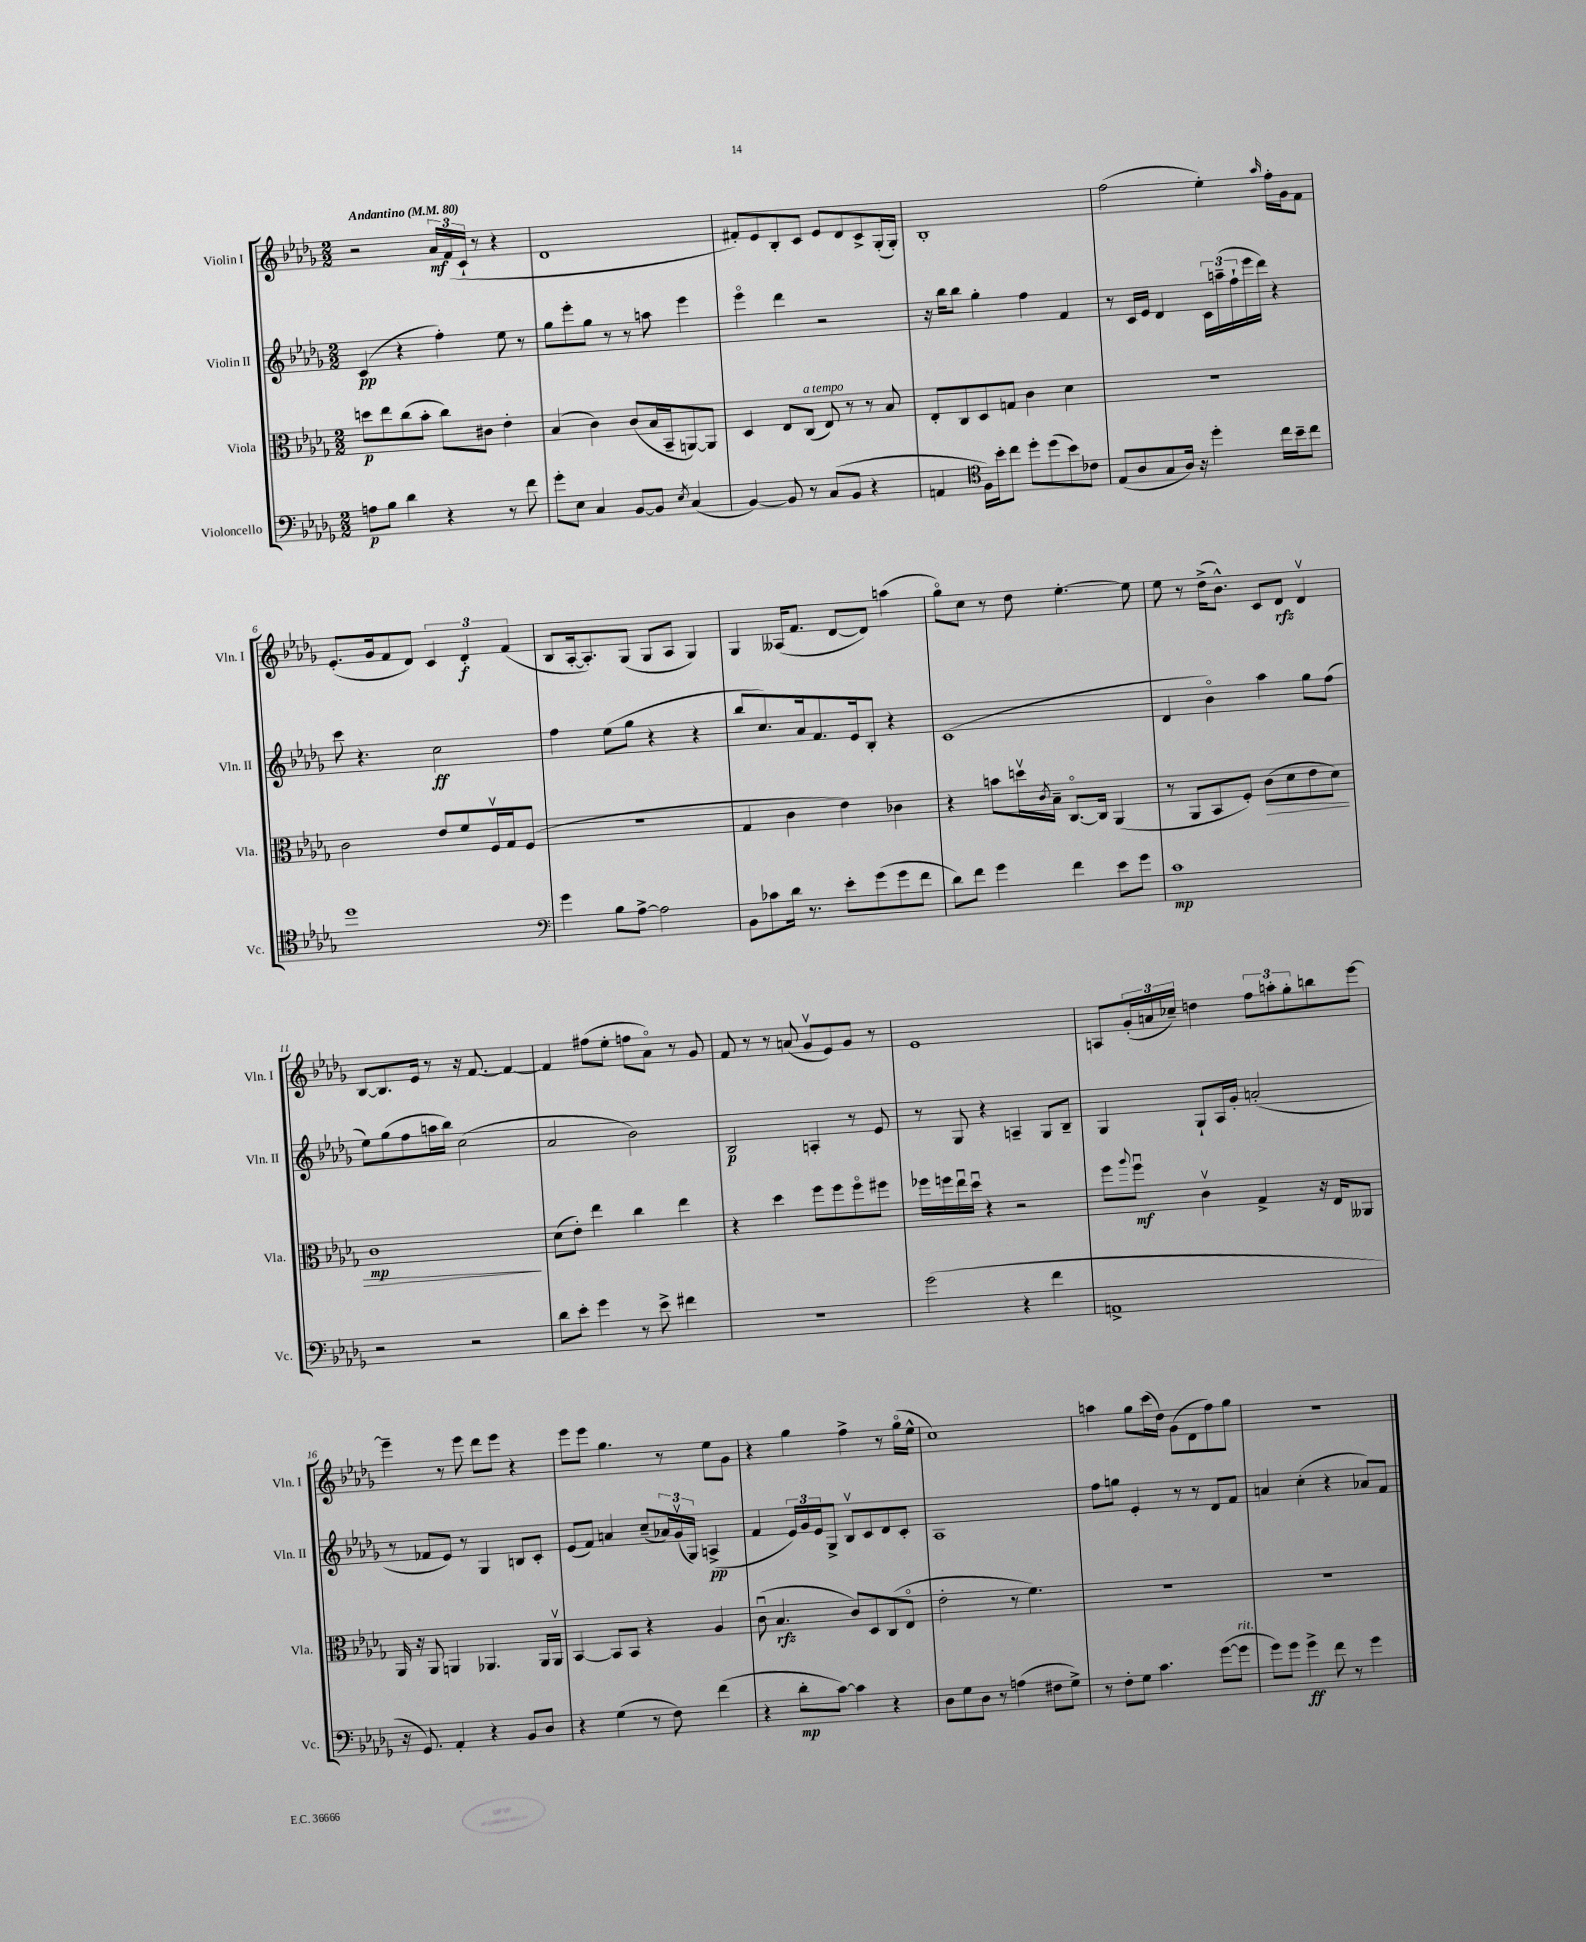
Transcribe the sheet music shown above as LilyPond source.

<<
\new StaffGroup <<
\new Staff = "s0" \with { instrumentName = "Violin I" shortInstrumentName = "Vln. I" } {
    \clef treble \key des \major \numericTimeSignature \time 2/2 \tempo "Andantino" 4 = 80
    r2 \tuplet 3/2 { aes'16\mf f'16( c'16-! } r8 r4 |
    des'1 |
    fis'8-.) ees'8 bes8-. c'8 ees'8 des'8 c'8-> ges16-.( ges16-.) |
    bes1-. |
    f''2( ees''4-.) \grace { aes''16 } f''16-. ges'16 f'8 |
    ees'8.-.( ges'16 f'8 des'8) \tuplet 3/2 { c'4 des'4-.\f f'4( } |
    bes8 aes16~-. aes8.-.) ges8( ges8 aes8 ges4) |
    ges4 aeses16( f'8. des'8~ des'8) a''4( |
    ges''8\flageolet) c''8 r8 des''8 ees''4.~-. ees''8 |
    ees''8 r8 des''16->( bes'8.-^) c'8 des'8\rfz des'4\upbow |
    bes8~ bes8. ees'16 r8 r16 f'8.~ f'4~ |
    f'4 fis''8( ees''8-. f''8 aes'8\flageolet) r8 ges'8 |
    f'8 r8 r8 a'8( ges'8\upbow ees'8) ges'8 r8 |
    ees'1 |
    a8 \tuplet 3/2 { ges'16-.( a'16 ces''16--) } d''4 \tuplet 3/2 { f''8 a''8-. ges''8-. } b''8 ees'''8~ |
    ees'''4-- r8 ees'''8 des'''8 ees'''8 r4 |
    ees'''8 ees'''8 ges''4. r8 ees''8 ges'8 |
    r4 ges''4 f''4-> r8 ges''16\flageolet( ees''16-^ |
    c''1) |
    a''4 ges''8 c'''16( des''16) ges'8( des'8 f''8) ges''8 |
    R1 \bar "|." |
}
\new Staff = "s1" \with { instrumentName = "Violin II" shortInstrumentName = "Vln. II" } {
    \clef treble \key des \major \numericTimeSignature \time 2/2
    c'4\pp( r4 f''4-.) ees''8 r8 |
    ges''8 ees'''8-. ges''8 r8 r8 a''8 ees'''4 |
    ees'''4\flageolet des'''4 r2 |
    r16 bes''16 bes''8 ges''4-. f''4 f'4 |
    r8 c'16 ees'16 des'4 \tuplet 3/2 { c'16 a''16--( f''16-! } ees'''16 des'''16) r4 |
    c'''8 r4. c''2\ff |
    f''4 ees''8( ges''8 r4 r4 |
    bes''8 c''8.) aes'16 f'8. ees'16 bes8-. r4 |
    c'1( |
    des'4 bes'4\flageolet) aes''4 ges''8 f''8( |
    ees''8) ges''8( f''8 a''16 bes''16) c''2( |
    aes'2 bes'2) |
    bes2\p a4-. r8 ees'8 |
    r8 ges8 r4 a4-- ges8 bes8-- |
    ges4 ges8-! aes16 ges'16-. a'2-.( |
    r8 fes'8 ees'8) r8 ges4 b8 c'8-. |
    ees'8( f'8) a'4 c''8--( \tuplet 3/2 { aes'16) ges'16\upbow( ges16) } a4->\pp( |
    f'4 \tuplet 3/2 { ees'16) ges'16 ees'16 } ges8-> bes8\upbow c'8 des'8 c'8-. |
    aes1 |
    f''8 g''8 ees'4-. r8 r8 des'8 f'8 |
    a'4 c''4-.( r4 aes'8) f'8 \bar "|." |
}
\new Staff = "s2" \with { instrumentName = "Viola" shortInstrumentName = "Vla." } {
    \clef alto \key des \major \numericTimeSignature \time 2/2
    d''8\p ees''8 c''8( bes'8-. c''8) cis'8 ees'4-. |
    bes4( c'4) c'8( bes16 bes,16-- a,8~) a,8 |
    des4 ees8 c8^\markup { \italic "a tempo" }( ees8) r8 r8 bes8 |
    ees8-. c8 des8 g8 c'4 des'4 |
    R1 |
    c'2 ees'8 f'8 f16\upbow ges16 f8( |
    R1 |
    ges4 c'4 ees'4) ces'4 |
    r4 b'8 d''16\upbow \acciaccatura { c'8 } bes16-- c8.~\flageolet c16 aes,4( |
    r8 aes,8 bes,8 f8-.) c'8\>( des'8 ees'8 des'8) |
    c'1\mp\! |
    des'8( ees'8-.) ees''4 c''4 ees''4 |
    r4 des''4 f''8 f''8 f''8\flageolet fis''8 |
    fes''16 f''16 ees''16\downbow des''16\downbow r4 r2 |
    f''8 \appoggiatura { aes''8 } f''8\downbow\mf c'4\upbow ges4-> r16 ees16 aeses,8 |
    aes,16 r16 aes,8 a,4 aes,4. aes,16 aes,16\upbow |
    bes,4~ bes,8 bes,8 r4 aes4 |
    c'8\downbow( bes4.\rfz c'8) des8 c8( ees8\flageolet |
    ees'2-. r8 f'4.) |
    R1 |
    R1 \bar "|." |
}
\new Staff = "s3" \with { instrumentName = "Violoncello" shortInstrumentName = "Vc." } {
    \clef bass \key des \major \numericTimeSignature \time 2/2
    a8\p bes8 des'4 r4 r8 f'8 |
    ges'8-. ees8 c4 bes,8~ bes,8 \acciaccatura { ees8 } c4( |
    bes,4~) bes,8 r8 c8( bes,8 r4 |
    a,4 \clef tenor f16) bes'16-. c''8 des''8-. des''8( bes'8) ces'8 |
    ees8( aes8 ges8 aes16) r16 des''4-. c''16 bes'16-- c''8 |
    des''1 |
    \clef bass ges'4 bes8 aes8~-> aes2 |
    bes,8 ces'8 des'16 r8. ees'8-. ges'8( ges'8 f'8 |
    des'8) f'8 ges'4 f'4 ees'8 ges'8 |
    c'1\mp |
    r2 r2 |
    des'8 ees'8-. ges'4 r8 ees'8-> fis'4 |
    R1 |
    ges'2( r4 f'4 |
    a,1-> |
    r16 ges,8.) aes,4-. r4 bes,8 des8 |
    r4 ges4( r8 f8) f'4( |
    r4 des'8-.\mp c'8~) c'4 r4 |
    des8 ges8 des8 r8 a4( fis8 ges8->) |
    r8 f8-. ges8 c'4. ges'8~( ges'8^\markup { \italic "rit." } |
    ges'8) ges'8 ges'4->\ff f'8 r8 ges'4 \bar "|." |
}
>>
>>
